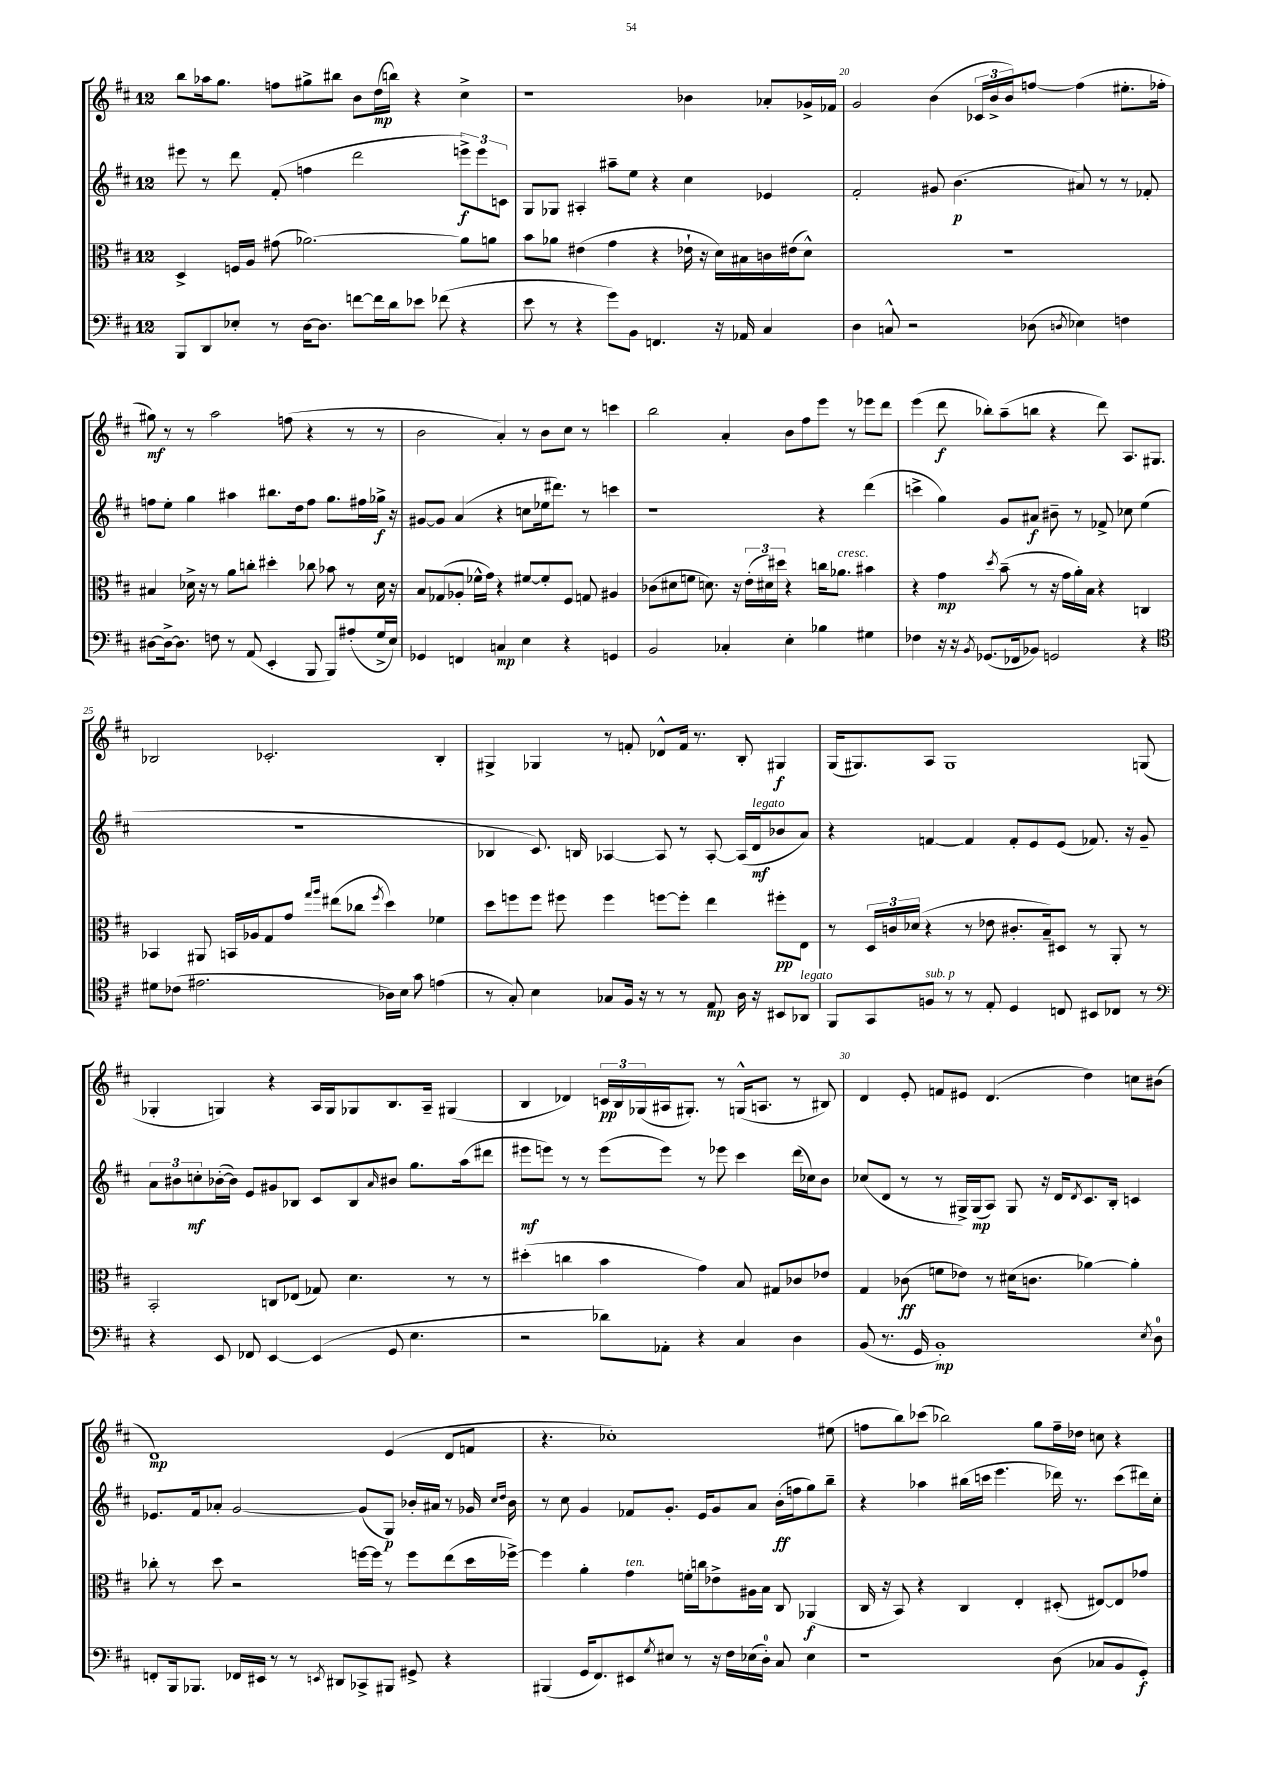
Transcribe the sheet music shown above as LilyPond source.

<<
\new StaffGroup <<
\new Staff = "s0" {
    \clef treble \key d \major \once \override Staff.TimeSignature.style = #'single-digit \time 12/8
    b''8 aes''16 g''8. f''8 gis''8-> bis''8 b'8 d''16\mp( b''16) r4 cis''4-> |
    r1 bes'4 aes'8-. ges'16-> fes'16 |
    g'2 b'4( \tuplet 3/2 { ces'16 b'16-> b'16) } f''8~ f''4( eis''8.-. fes''16-. |
    gis''8\mf) r8 r8 a''2 f''8( r4 r8 r8 |
    b'2 a'4-.) r8 b'8 cis''8 r8 c'''4 |
    b''2 a'4-. b'8 fis''8 e'''8 r8 ees'''8 d'''8 |
    e'''4( d'''8\f bes''8-.) a''8--( b''8 r4 d'''8) a8. gis8. |
    bes2 ces'2.-. bes4-. |
    gis4-> ges4 r8 f'8-. des'8-^ f'16 r8. b8-. gis4\f |
    g16( gis8.) a8 gis1 g8( |
    ges4-. g4) r4 a16 g16 ges8 b8. a16-- gis4( |
    b4 des'4) \tuplet 3/2 { c'16\pp b16 ges16( } ais16 gis8.-.) r8 g16-^( a8. r8 bis8) |
    d'4 e'8-. f'8 eis'8 d'4.( d''4) c''8 bis'8( |
    d'1\mp) e'4( d'8 f'8 |
    r4. ces''1-.) eis''8( |
    f''8 b''8) ces'''8( bes''2) g''8 f''16-- des''16 c''8 r4 \bar "|." |
}
\new Staff = "s1" {
    \clef treble \key d \major \once \override Staff.TimeSignature.style = #'single-digit \time 12/8
    eis'''8 r8 d'''8 fis'8-.( f''4 d'''2 \tuplet 3/2 { e'''8->\f) e'''8 c'8 } |
    g8 ges8 ais4-. ais''8-- e''8 r4 cis''4 ees'4 |
    fis'2-. gis'8 b'4.\p( ais'8) r8 r8 fes'8-. |
    f''8 e''8-. g''4 ais''4 bis''8. d''16 f''8 g''8. fis''16 ges''16->\f r16 |
    gis'8~ gis'8 a'4( r4 c''8 ees''16 dis'''8.) r8 c'''4 |
    r1 r4 d'''4( |
    c'''4-> g''4) g'8 ais'8\f bis'8-- r8 fes'8-> ces''8 e''4( |
    R1. |
    bes4 cis'8.) b16 aes4~ aes8 r8 aes8~-. aes16( d'16\mf^\markup { \italic "legato" } bes'8 a'8) |
    r4 f'4~ f'4 f'8-. e'8 e'8( fes'8.) r16 g'8-- |
    \tuplet 3/2 { a'8 bis'8 c''8-.\mf } bes'16~-.( bes'16) e'8 gis'8 bes8 cis'8 bes8 \grace { a'16 } bis'8 g''8. a''16( dis'''8 |
    eis'''8\mf e'''8) r8 r8 e'''8( e'''8) r8 ees'''8 cis'''4 d'''16( ces''16) b'8 |
    ces''8( d'8 r8 r8 gis16->) gis16\mp( a8) gis8 r16 d'16 \acciaccatura { d'8 } cis'8. b16-. c'4 |
    ees'8. fis'16 aes'8-. g'2~ g'8( g8\p) bes'16-. ais'16 r8 ges'16 \grace { cis''16 d''16 } bes'16 |
    r8 cis''8 g'4 fes'8 g'8.-. e'16 g'8 a'8 b'16-.\ff( f''16 g''8) b''8-- |
    r4 aes''4 bis''16( c'''16 e'''4. des'''16) r8. c'''8( dis'''16) cis''16-. \bar "|." |
}
\new Staff = "s2" {
    \clef alto \key d \major \once \override Staff.TimeSignature.style = #'single-digit \time 12/8
    d4-> f16 a16 gis'8( aes'2.~) aes'8 a'8 |
    b'8 aes'8 eis'4( g'4 r4 ees'16-! r16 d'16) bis16 c'16 eis'16( d'8-^) |
    R1. |
    bis4 des'16-> r16 r8 a'8 c''8-. dis''4-. ces''8 bes'8 r8 des'16 r16 |
    b8 ges8( aes8-. fes'16-^ g'16) r4 fis'8~ fis'8-. fis8 g8 ais4 |
    ces'8( dis'8 f'8 d'8.) r16 \tuplet 3/2 { e'16-.( dis'16) dis''16 } r4 c''16 aes'8.^\markup { \italic "cresc." } bis'4 |
    r4 g'4\mp \acciaccatura { d''8 } b'8--( r8 r16 g'16 a'16-.) b16 r4 c4 |
    bes,4 ais,8 b,16 aes16 g8 g'8 \grace { g''16 a''16 } eis''8( ces''8 \acciaccatura { fis''8 } d''4) fes'4 |
    d''8 f''8 f''8 fis''8 fis''4 f''8~ f''8-. e''4 fis''8-.\pp e8 |
    r8 \tuplet 3/2 { d16 c'16 des'16( } r4 r8 ees'8 cis'8.-. b16--) dis8 r8 a,8-. r8 |
    b,2-. c8 ees8( ges8) d'4. r8 r8 |
    dis''4-.( c''4 b'4 g'4) b8 gis8 ces'8 ees'8 |
    g4 ces'8\ff( f'8 ees'8) r8 dis'16( c'8. aes'4~) aes'4-. |
    ces''8-. r8 d''8 r2 f''16~ f''16 r8 f''8 e''8( d''16 fes''16~->) |
    fes''4 a'4-. g'4^\markup { \italic "ten." } f'16-. c''16 ees'8-> ais16 b16 cis8 aes,4\f( |
    cis16 r16 b,8) r4 cis4 e4-. dis8-.( eis8~) eis8 ges'8 \bar "|." |
}
\new Staff = "s3" {
    \clef bass \key d \major \once \override Staff.TimeSignature.style = #'single-digit \time 12/8
    b,,8 d,8 ees8-. r8 d16~ d8. f'8~ f'16 d'16 ees'8 fes'8( r4 |
    e'8 r8 r4 g'8) b,8 f,4. r16 aes,16 cis4 |
    d4 c8-^ r2 des8( \acciaccatura { d8 } ees4) f4 |
    dis8~ dis16~-> dis8. f8 r8 a,8( e,4-. b,,8 b,,8) ais8-.( g16-> e16) |
    ges,4 f,4 c4\mp e4 r4 g,4 |
    b,2 ces4-. e4-. bes4 gis4 |
    fes4 r16 r16 \acciaccatura { b,8 } ges,8.( fes,16 bes,8) g,2 r4 |
    \clef tenor dis'8 ces'8( eis'2. aes16) b16 g'8 e'4( |
    r8 g8-.) b4 ges8 fis16 r16 r8 r8 e8\mp a16 r16 bis,8 aes,8^\markup { \italic "legato" } |
    fis,8 g,8 f8^\markup { \italic "sub. p" } r8 r8 e8-. d4 c8 bis,8 ces8 r8 |
    \clef bass r4 e,8 fes,8 e,4~ e,4( g,8 e4. |
    r2 des'8) aes,8-. r4 cis4 d4 |
    b,8( r8. g,16 b,1-.\mp) \acciaccatura { e8 } d8-0 |
    f,8-. b,,16 bes,,8. fes,16 eis,16 r8 r8 \acciaccatura { e,8 } dis,8 ces,8-> bis,,8 gis,8-> r4 |
    bis,,4( g,16 fis,8.) eis,8 \acciaccatura { g8 } eis8 r8 r16 fis16 ees16( d16-0-.) cis8 ees4 |
    r1 d8( ces8 b,8 g,8-.\f) \bar "|." |
}
>>
>>
\layout { \context { \Score currentBarNumber = #18 \override BarNumber.break-visibility = ##(#f #t #t) barNumberVisibility = #(every-nth-bar-number-visible 5) } }
